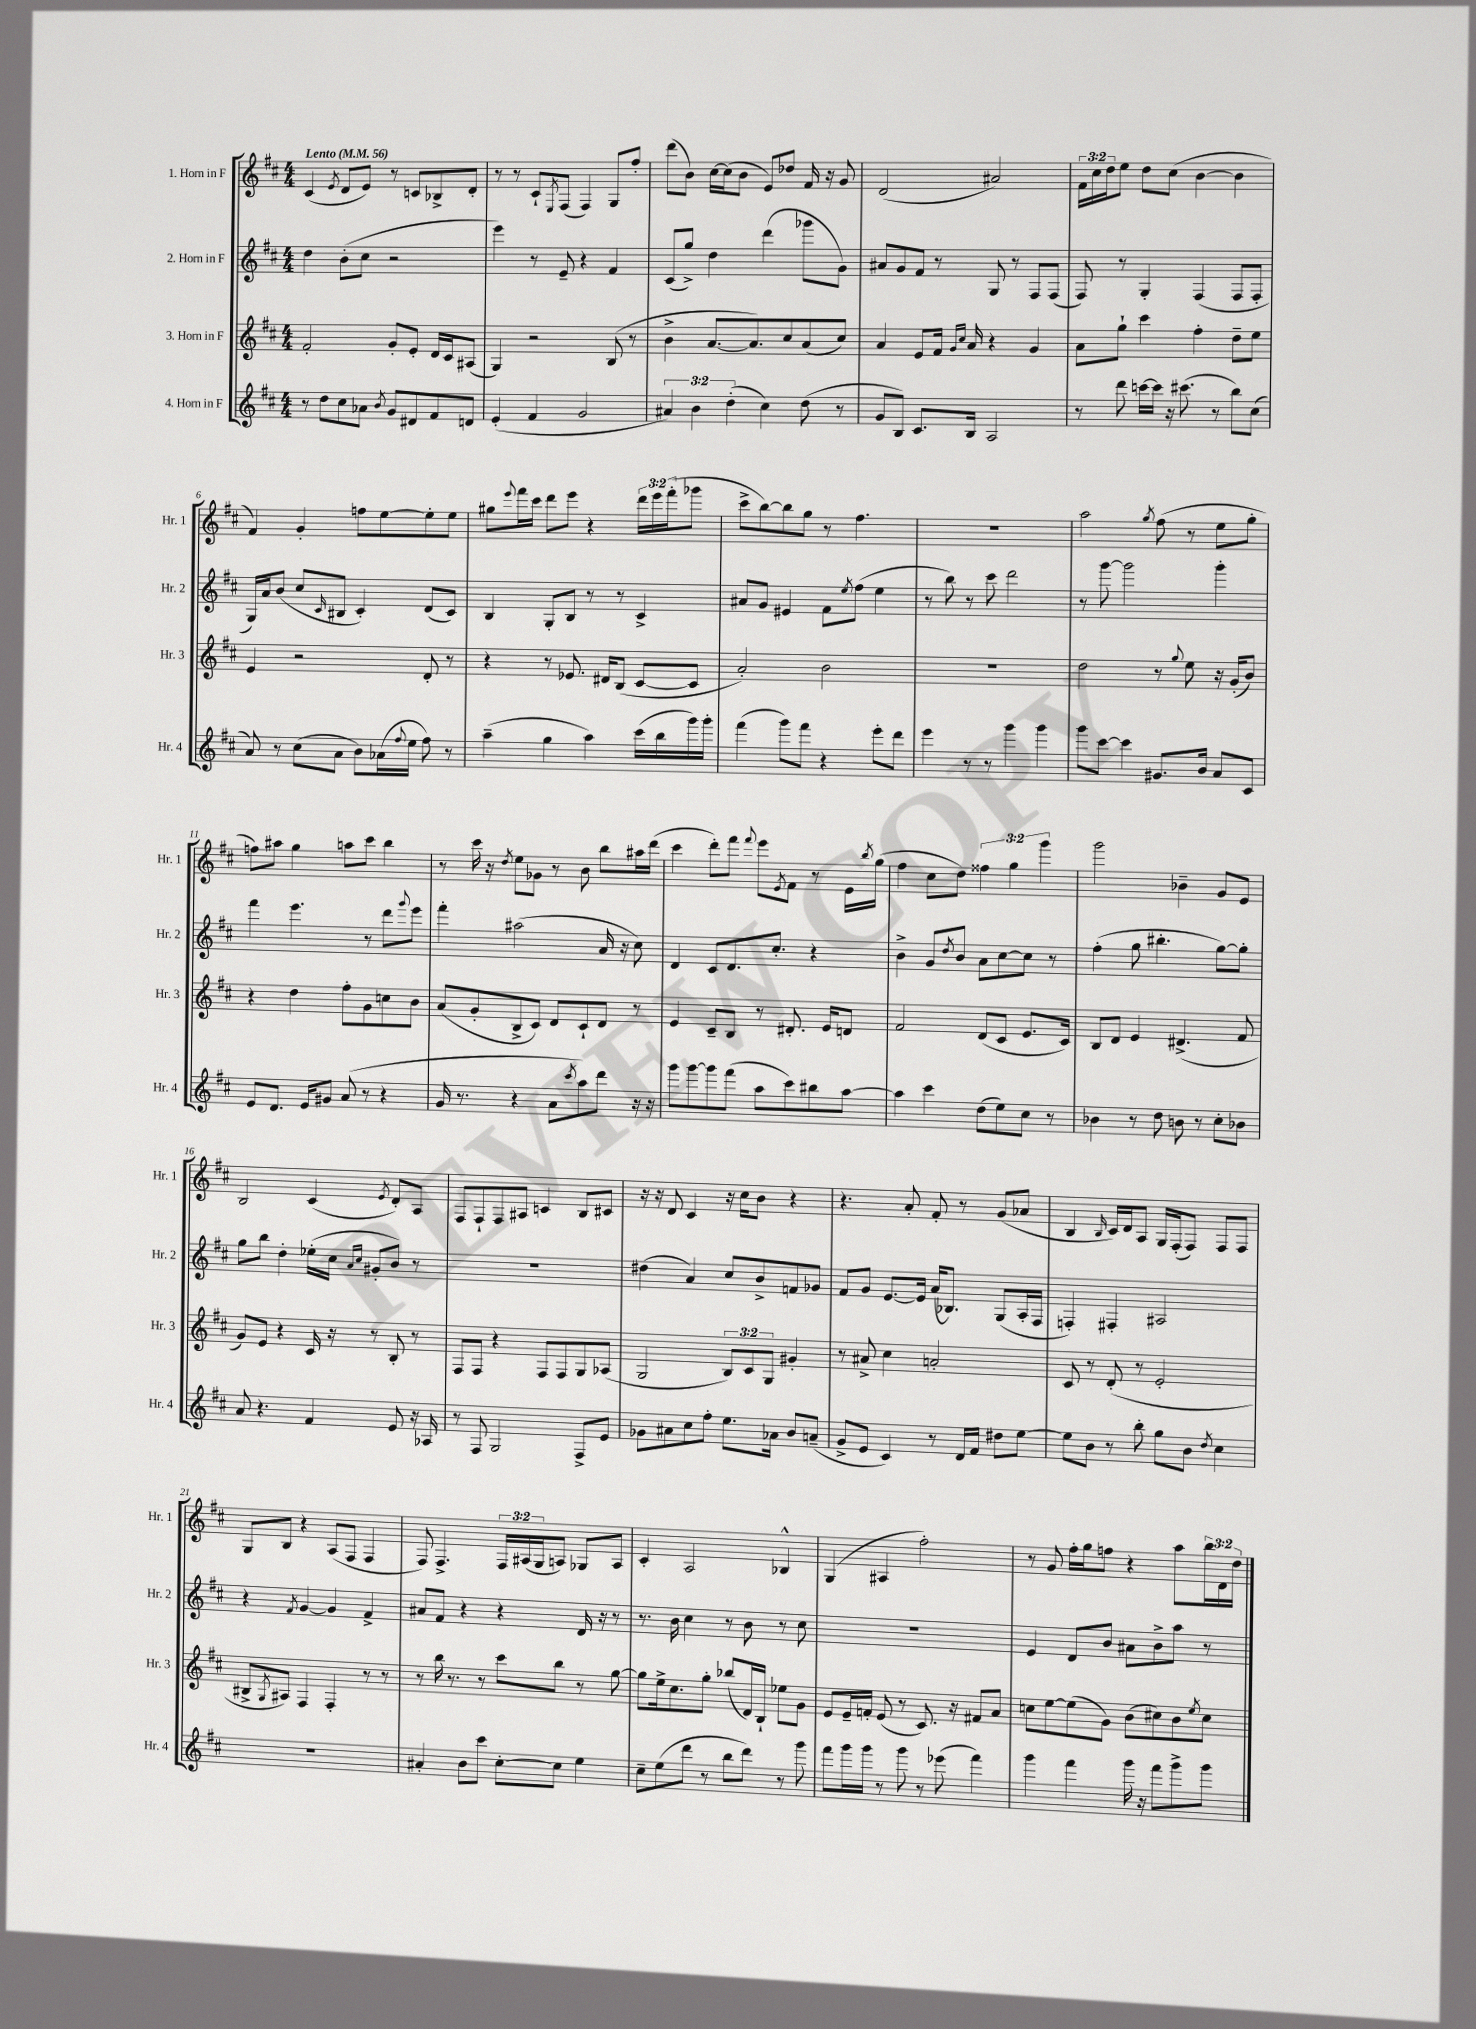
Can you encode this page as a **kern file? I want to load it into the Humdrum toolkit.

**kern	**kern	**kern	**kern
*part4	*part3	*part2	*part1
*staff4	*staff3	*staff2	*staff1
*I"4. Horn in F	*I"3. Horn in F	*I"2. Horn in F	*I"1. Horn in F
*I'Hr. 4	*I'Hr. 3	*I'Hr. 2	*I'Hr. 1
*clefG2	*clefG2	*clefG2	*clefG2
*k[f#c#]	*k[f#c#]	*k[f#c#]	*k[f#c#]
*M4/4	*M4/4	*M4/4	*M4/4
*MM56	*MM56	*MM56	*MM56
=1	=1	=1	=1
!	!	!	!LO:TX:a:B:t=Lento
8r	2f#'/	4dd\	(4c#/
8dd\L	.	.	.
.	.	.	8qe/
8cc#\	.	(8b'\L	8d/L
8a-X\J	.	8cc#\J	8e/J)
8qb/	.	.	.
8g/L	8g'/L	2r	8r
8d#X/	8e'/J	.	8cn/L
8f#/	16d/LL	.	8B-X^/
.	16c#/J	.	.
8dn/J	(8A#X/J	.	8d'/J
=2	=2	=2	=2
(4e'/	4G/)	4eee\)	8r
.	.	.	8r
4f#/	2r	8r	8c#`/L
.	.	.	8qE/
.	.	8e~/	(8F#/J
2g/	.	4r	4F#/)
.	(8B/	4f#/	8G/L
.	8r	.	8ff#'/J
=3	=3	=3	=3
6a#X/)	4b^\	(8c#/L	(8ddd\L
.	.	8gg^/J)	8b\J)
6b\	.	.	.
.	[8.a/L	4dd\	[16cc#\LL
.	.	.	(16cc#\J]
(6dd'\	.	.	.
.	.	.	8b\J
.	8.a/])	.	.
4cc#\)	.	(4ddd\	8e/L)
.	8cc#/	.	8dd-X/J
(8dd\	(8a/	8ggg-X\L	16f#/
.	.	.	16r
8r	8cc#/J)	8g\J)	8g/
=4	=4	=4	=4
8g/L	4a/	8a#X/L	(2d/
8B/J)	.	8g/	.
8.c#/L	8e/L	8f#/J	.
.	16f#/Jk	8r	.
.	16qqg/LL	.	.
.	16qqcc#/JJ	.	.
16B/Jk	16a/	.	.
2A/	4r	8G/	2a#X/)
.	.	8r	.
.	4g/	8F#/L	.
.	.	(8F#/J	.
=5	=5	=5	=5
8r	8a\L	8F#/)	24f#\LL
.	.	.	24cc#\
.	.	.	24dd\J
8ddd\	8gg`\J	8r	8ee\J
[16cccn\LL	4ccc#\	4G'/	8dd\L
16ccc\JJ]	.	.	.
16r	.	.	(8cc#\J
(8.ccc#X\	.	.	.
.	4ff#'\	(4F#/	[4b\
8r	.	.	.
8bb\L)	8dd~\L	8F#/L	4b\]
(8cc#\J	8ee\J	8F#'/J	.
!!LO:LB:g=z
=6	=6	=6	=6
8a/)	4e/	16G/LL)	4f#/)
.	.	16a/J	.
8r	.	(8b/J	.
(8cc#\L	2r	8cc#/L	4g'/
.	.	16qqc#/	.
8a\J	.	8B#X/J	.
8b\L)	.	4c#'/)	8ffn\L
(16a-X\L	.	.	[8ee\
8qqff#/	.	.	.
16ee\JJ	.	.	.
8ff#\)	8d'/	(8d/L	8ee'\]
8r	8r	8c#/J)	8ee\J
=7	=7	=7	=7
(4aa~\	4r	4B/	8gg#X\L
.	.	.	8qqeee/
.	.	.	16fff#\L
.	.	.	16ccc#\JJ
4gg\	8r	8G'/L	8ddd\L
.	8.e-X/	8B/J	8eee\J
4aa\)	.	8r	4r
.	16d#X/KL	.	.
.	(8B/J	8r	.
(16ccc#\LL	[8c#/L	4c#^/	24ddd\LL
.	.	.	24eee\
16bb\	.	.	.
.	.	.	(24fff#'\J
16ggg\)	8c#/J]	.	8ggg-X\J
16ggg'\JJ	.	.	.
=8	=8	=8	=8
(4fff#\	2a'/)	8a#X/L	8ccc#^\L
.	.	8g/J	[8bb\)
8ggg\L)	.	4e#X/	8bb\]
8fff#\J	.	.	8gg\J
4r	2b\	8f#\L	8r
.	.	8qee/	.
.	.	(8ff#\J	4.ff#\
8eee'\L	.	4ee\	.
8ddd\J	.	.	.
=9	=9	=9	=9
4eee\	1r	8r	1r
.	.	8bb\)	.
8r	.	8r	.
8r	.	8ccc#\	.
4ggg\	.	2ddd\	.
4ggg\	.	.	.
=10	=10	=10	=10
8ggg\L	2dd\	8r	2aa\
[8ccc#\J	.	[8ggg\	.
4ccc#\]	.	2ggg\]	.
.	.	.	8qgg/
8.g#X/L	8r	.	(8ff#\
.	8qqgg/	.	.
.	8ee\	.	8r
16b/Jk	.	.	.
8a/L	16r	4ggg'\	8ee\L
.	(16g'/KL	.	.
8c#/J	8b/J)	.	8gg'\J
!!LO:LB:g=z
=11	=11	=11	=11
8e/L	4r	4fff#\	8ffn\L)
8.d/J	.	.	8aa#X\J
.	4dd\	4.eee\	4gg\
16e/KL	.	.	.
8g#X/J	.	.	.
(8a/	8ff#'\L	.	8aan\L
8r	8g\	8r	8ccc#\J
4r	8ccn\	8ddd\L	4bb\
.	.	8qqggg/	.
.	8b\J	8eee\J	.
=12	=12	=12	=12
16g/	(8a/L	4fff#'\	8r
8.r	.	.	.
.	8g'/	.	16ccc#\
.	.	.	16r
.	.	.	8qdd/
4r	8B^/	(2aa#X\	8ee\L
.	8c#/J)	.	8g-X\J
8a\L	8d/L	.	8r
8qccc#/	.	.	.
8aa\)	8c#`/	.	8b\
8ddd\J	8d/J	16a/	8bb\L
.	.	16r	.
16r	8r	8cc#\)	16aa#X\L
16r	.	.	(16ddd\JJ
=13	=13	=13	=13
8ggg\L	4e/	4d/	4ccc#\
[8ggg\	.	.	.
8ggg\]	8c#~/L	8c#/L	8ddd'\L)
(8fff#\J	8B/J	8.d/	8fff#\J
.	.	.	8qqfff#/
8aa\L	8r	.	8eee\L
.	.	8.cc#'/J	.
.	.	.	8qe/
8ccc#\)	8.d#X'/	.	8f#\J
8bb#X\	.	4r	8r
.	16e/KL	.	.
[8aa\J	8dn/J	.	16e\LL
.	.	.	8qbb/
.	.	.	(16gg\JJ
=14	=14	=14	=14
4aa\]	2f#/	4b^\	4ff#\
4ccc#\	.	8g/L	8cc#\L
.	.	8qdd/	.
.	.	8b/J	8dd\J)
(8dd\L	(8d/L	8a\L	6ff##X\
8ee\)	8c#/J	[8cc#\	.
.	.	.	6gg\
8cc#\J	8.e/L	8cc#\J]	.
.	.	.	6ggg\
8r	.	8r	.
.	16c#/Jk)	.	.
=15	=15	=15	=15
4b-X\	8B/L	(4ff#'\	2ggg\
.	8d/J	.	.
8r	4e/	8gg\	.
8dd\	.	4.bb#X'\	.
8bn\	(4.d#X^/	.	4b-X~\
8r	.	.	.
8cc#'\L	.	[8gg\L)	8g/L
8b-X\J	8f#/	8gg'\J]	8e/J
!!LO:LB:g=z
=16	=16	=16	=16
8a/	8g/L)	8gg\L	2B/
4.r	8e/J	8bb\J	.
.	4r	4dd'\	.
4f#/	16c#/	(16ee-X'\LL	(4c#/
.	16r	16cc#\JJ	.
.	.	16qqa/LL	.
.	.	16qqcc#/JJ	.
.	8r	8g#X'/L	.
.	.	.	8qe/
8e/	8B'/	8b/J)	8d'/L)
16r	8r	8r	8A/J
16A-X/	.	.	.
=17	=17	=17	=17
8r	8F#/L	1r	8F#/L
8F#/	8F#/J	.	8F#`/
2G/	4r	.	8F#/
.	.	.	8A#X/J
.	8F#/L	.	4cn/
.	8F#/	.	.
8F#^/L	8G/	.	8B/L
8e/J	(8A-X/J	.	8c#X/J
=18	=18	=18	=18
8g-X\L	2G/	(4dd#X\	16r
.	.	.	16r
8a#X\	.	.	8d/
8cc#\	.	4a/)	4c#/
8ff#'\J	.	.	.
8.ee\L	12B/L)	8cc#/L	16r
.	.	.	16cc#\KL
.	12c#/	.	.
.	.	8b^/	8b\J
.	12G/J	.	.
16a-X\Jk	.	.	.
8b/L	4g#X'/	8fn/	4r
(8an~/J	.	8g-X/J	.
=19	=19	=19	=19
8g^/L	8r	8f#/L	4.r
8e/J	8a#X^/	8g/J	.
4c#/)	4cc#\	[8.e/L	.
.	.	.	8a'/
.	.	16e/Jk]	.
8r	2an'/	(16a/KL	8f#'/
.	.	8.B-X/J)	.
16d/LL	.	.	8r
16f#/JJ	.	.	.
8dd#X\L	.	(8G/L	(8g/L
[8ee\J	.	16A'/L	8a-X/J
.	.	16F#/JJ	.
=20	=20	=20	=20
8ee\L]	8c#/	4Fn'/)	4B/
8b\J	8r	.	.
.	.	.	16qqB/
8r	(8d'/	4F#X'/	16c#/LL)
.	.	.	16d/J
8bb'\	8r	.	8A/J
8gg\L	2e'/	2A#X/	16G/LL
.	.	.	(16F#'/J
8b\J	.	.	8F#/J)
8qdd/	.	.	.
4cc#\	.	.	8F#/L
.	.	.	8F#/J
!!LO:LB:g=z
=21	=21	=21	=21
1r	8B#X^/L	4r	8G/L
.	8qG/	.	.
.	8A#X/J)	.	8B/J
.	.	8qf#/	.
.	4F#/	[4g/	4r
.	4F#'/	4g/]	(8A/L
.	.	.	8F#/J
.	8r	4f#^/	4F#/
.	8r	.	.
=22	=22	=22	=22
4a#X'/	8r	8a#X/L	8F#/)
.	16bb\	8f#/J	4.F#^/
.	8.r	.	.
8b\L	.	4r	.
8ccc#\J	8r	.	.
[8cc#'\L	8ccc#\L	4r	24F#/LL
.	.	.	(24A#X/
.	.	.	24G/J
8cc#\J]	8bb\J	.	8An/J)
4ee\	8r	16d/	8G-X/L
.	.	16r	.
.	[8gg\	8r	8A/J
=23	=23	=23	=23
8cc#~\L	8gg\L]	8.r	4c#'/
(8ee\	16ee^\k	.	.
.	8.cc#\	16b\	.
8ddd\J	.	4cc#\	2A/
8r	8gg'\J	.	.
8bb\L	(8bb-X/L	8r	.
8ddd\J)	16d/L)	8b\	.
.	16B`/JJ	.	.
8r	8ee-X\L	8r	4B-X^^/
8ggg\	8g\J	8cc#\	.
=24	=24	=24	=24
8fff#\L	8e/L	1r	(4G/
16ggg\L	16e~/L	.	.
16ggg\JJ	16fn'/JJ	.	.
8r	(8e/	.	4A#X/
8ggg\	8r	.	.
8r	8.c#/)	.	2ff#'\)
(8eee-X\	.	.	.
.	16r	.	.
4fff#\)	8f#X/L	.	.
.	8a/J	.	.
=25	=25	=25	=25
4ggg\	8ccn\L	4e/	8r
.	[8ee\	.	8g/
4fff#\	(8ee\]	8d/L	16ff#'\LL
.	.	.	16gg\J
.	8g\J)	8b/J	8ffn\J
16ggg\	(8b\L	8a#X\L	4r
16r	.	.	.
8fff#\L	8cc#X\)	8b^\	.
8ggg^\	8b\	8aa\J	8aa\L
.	8qee/	.	.
8ggg\J	8cc#\J	8r	24bb\L
.	.	.	24d\
.	.	.	24dd\JJ
==	==	==	==
*-	*-	*-	*-
